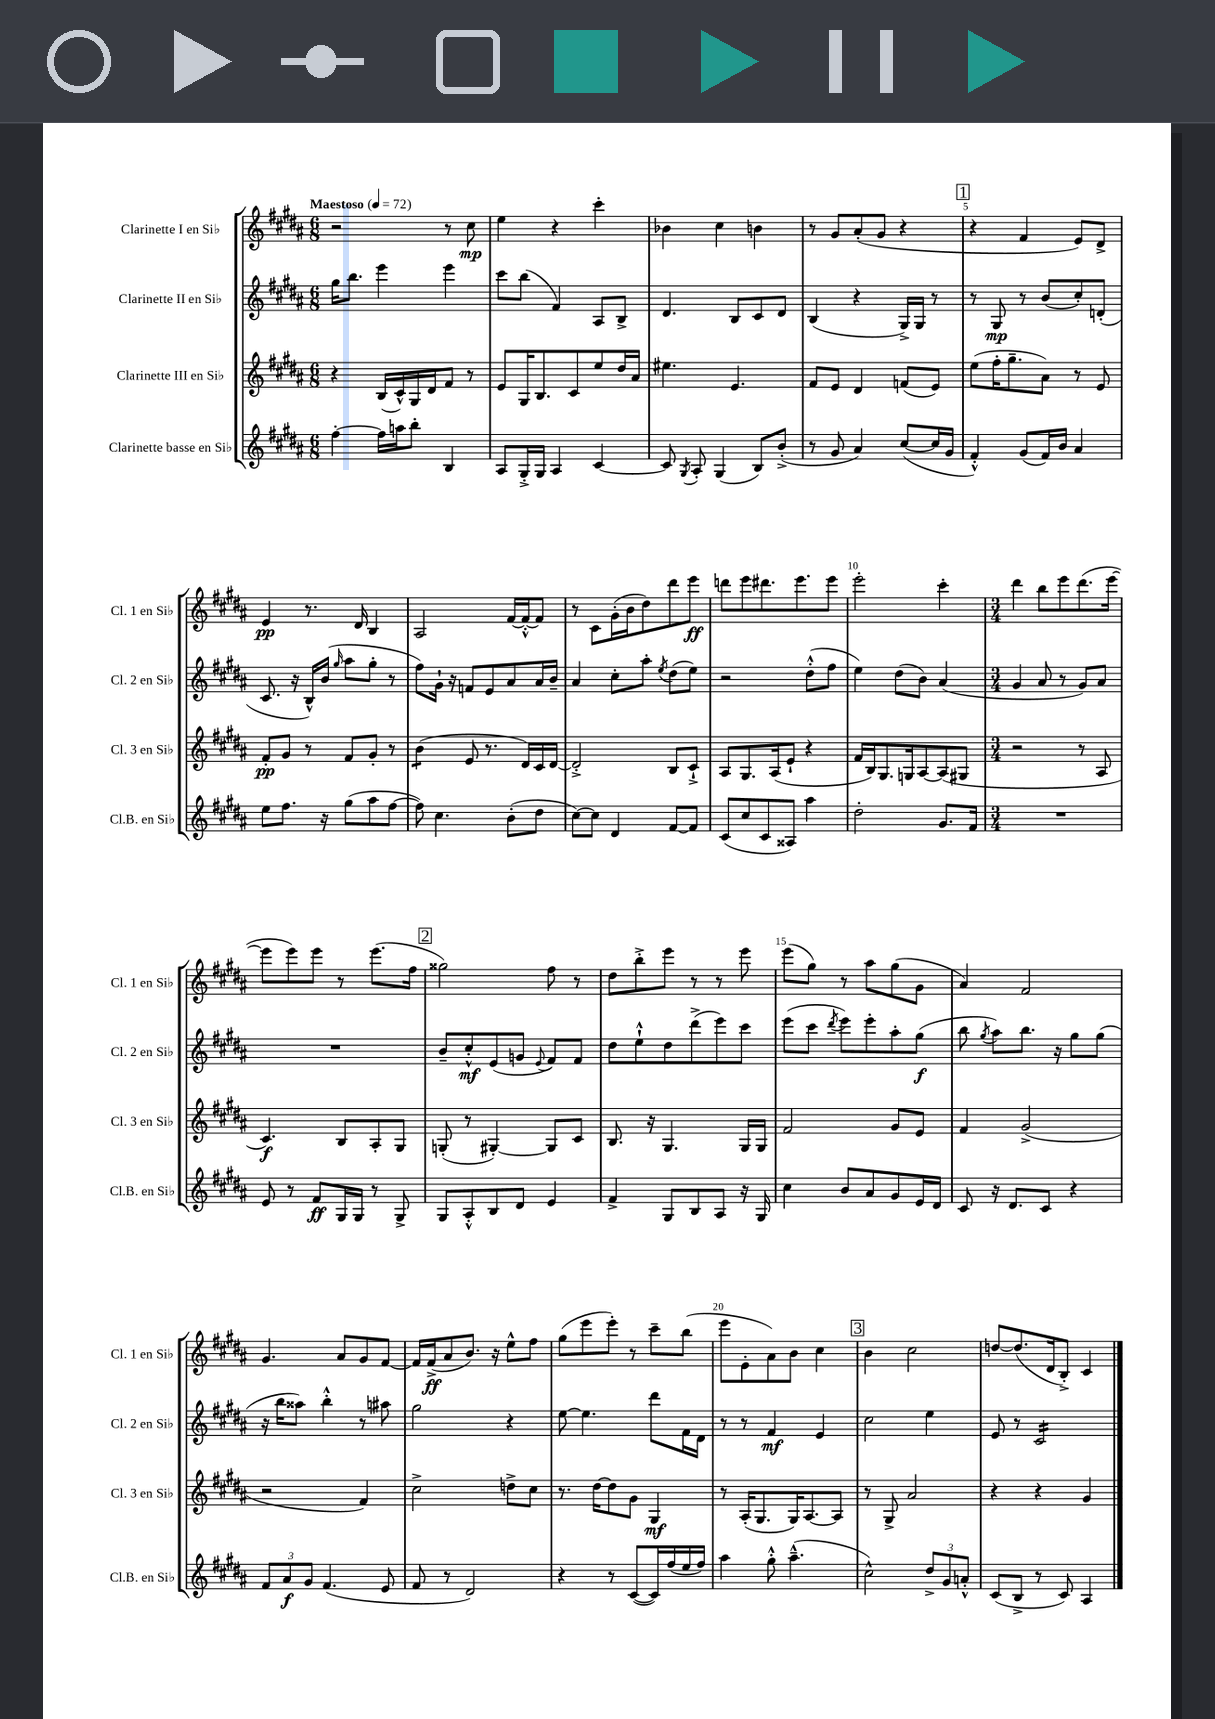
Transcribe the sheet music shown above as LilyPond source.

<<
\new StaffGroup <<
\new Staff = "s0" \with { instrumentName = "Clarinette I en Sib" shortInstrumentName = "Cl. 1 en Sib" } {
    \clef treble \key b \major \numericTimeSignature \time 6/8 \tempo "Maestoso" 4 = 72
    \autoBeamOff r2 r8 cis''8\mp |
    e''4 r4 cis'''4-. |
    bes'4 cis''4 b'4 |
    r8 gis'8[ ais'8-.( gis'8] r4 |
    \mark \markup { \box "1" } r4 fis'4 e'8[) dis'8]-> |
    e'4\pp r8. dis'16 b4 |
    ais2 fis'16[~ fis'16~-.-^ fis'8] |
    r8 cis'8[ gis'16-.( b'16 dis''8) dis'''8 e'''8]\ff |
    d'''8[ e'''8 dis'''8. e'''8. e'''8] |
    e'''2-. cis'''4-. |
    \numericTimeSignature \time 3/4 dis'''4 b''8[ e'''8 dis'''8.( e'''16]~ |
    e'''8[ e'''8) e'''8] r8 e'''8.[( fis''16] |
    \mark \markup { \box "2" } gisis''2) fis''8 r8 |
    dis''8[ b''8-.-> e'''8] r8 r8 e'''8 |
    e'''8[( gis''8]) r8 ais''8[ gis''8( gis'8] |
    ais'4) fis'2 |
    gis'4. ais'8[ gis'8 fis'8]~ |
    fis'16[ fis'16->\ff( ais'8 b'8.]) r16 e''8[-^ fis''8] |
    gis''8[( e'''8 e'''8]-.) r8 cis'''8[-- b''8]( |
    e'''8[ e'8-. ais'8) b'8] cis''4 |
    \mark \markup { \box "3" } b'4 cis''2 |
    d''8[~ d''8.( dis'16 b8]-.->) cis'4 \bar "|." |
}
\new Staff = "s1" \with { instrumentName = "Clarinette II en Sib" shortInstrumentName = "Cl. 2 en Sib" } {
    \clef treble \key b \major \numericTimeSignature \time 6/8
    \autoBeamOff gis''16[ b''8.] e'''4 e'''4 |
    cis'''8[ b''8]( fis'4) ais8[ b8]-> |
    dis'4. b8[ cis'8 dis'8] |
    b4( r4 gis16[->) gis16] r8 |
    \mark \markup { \box "1" } r8 gis8\mp r8 b'8[( cis''8-.) d'8]-.( |
    cis'8. r16 b16[-^) b'16]( \grace { gis''16 } ais''8[ gis''8]-. r8 |
    fis''8[) gis'16]-! r16 f'8[ e'8 ais'8 ais'16 b'16]-- |
    ais'4 cis''8[-. ais''8]-. \acciaccatura { e''8 } dis''8[( e''8]) |
    r2 dis''8[-.-^( fis''8] |
    e''4) dis''8[( b'8]) ais'4( |
    \numericTimeSignature \time 3/4 gis'4 ais'8 r8 gis'8[) ais'8] |
    R2. |
    \mark \markup { \box "2" } b'8[-- cis''8-.-^\mf e'8( g'8] \appoggiatura { e'8 } fis'8[) fis'8] |
    dis''8[ e''8-!-^ dis''8 dis'''8->( e'''8) cis'''8] |
    e'''8[( cis'''8] \acciaccatura { dis'''8 } e'''8[) e'''8-. ais''8-. gis''8]\f( |
    b''8 \acciaccatura { gis''8 } ais''8[) b''8.] r16 gis''8[ gis''8]( |
    r16 b''16[ aisis''8]) b''4-.-^ r8 ais''8 |
    gis''2 r4 |
    e''8~ e''4. dis'''8[ fis'16 dis'16] |
    r8 r8 fis'4\mf e'4 |
    \mark \markup { \box "3" } cis''2 e''4 |
    e'8 r8 cis'2:16 \bar "|." |
}
\new Staff = "s2" \with { instrumentName = "Clarinette III en Sib" shortInstrumentName = "Cl. 3 en Sib" } {
    \clef treble \key b \major \numericTimeSignature \time 6/8
    \autoBeamOff r4 b16[( cis'16-^) gis16 dis'16 fis'8] r8 |
    e'8[ gis16 b8. cis'8 e''8 dis''16 ais'16] |
    eis''4. e'4. |
    fis'8[ e'8] dis'4 f'8[( e'8]) |
    \mark \markup { \box "1" } e''8[( fis''16-. gis''8.-- ais'8]) r8 e'8 |
    fis'8[-.\pp gis'8] r8 fis'8[ gis'8]-. r8 |
    b'4:8( e'8 r8. dis'16[) cis'16 dis'16]~ |
    dis'2-.-> b8[ cis'8]-!-> |
    ais8[ gis8. ais16( e'8]-! r4 |
    fis'16[ b16) gis8. g16 ais8~ ais8( gis8] |
    \numericTimeSignature \time 3/4 r2 r8 ais8 |
    cis'4.\f) b8[ ais8-. gis8] |
    \mark \markup { \box "2" } g8-.( r8 gis4~-.) gis8[ cis'8] |
    b8. r16 gis4. gis16[ gis16] |
    fis'2 gis'8[ e'8] |
    fis'4 gis'2->( |
    r2 fis'4) |
    cis''2-> d''8[-> cis''8] |
    r8. dis''16[~ dis''8 gis'8] gis4\mf |
    r8 ais16[-.( gis8. gis16) ais8.~ ais8] |
    \mark \markup { \box "3" } r8 gis8-> ais'2 |
    r4 r4 gis'4 \bar "|." |
}
\new Staff = "s3" \with { instrumentName = "Clarinette basse en Sib" shortInstrumentName = "Cl.B. en Sib" } {
    \clef treble \key b \major \numericTimeSignature \time 6/8
    \autoBeamOff fis''4~-. fis''16[ a''16 b''8]-. b4 |
    ais8[ gis16-.-> gis16] ais4 cis'4~ |
    cis'8 \acciaccatura { gis8 } ais8-. gis4( b8[) b'8]-.->( |
    r8 gis'8 ais'4) cis''8[~( cis''16 gis'16] |
    \mark \markup { \box "1" } fis'4-.-^) gis'8[( fis'16) b'16] ais'4 |
    e''8[ fis''8.] r16 gis''8[( ais''8 fis''8]~ |
    fis''8) cis''4. b'8[-.( dis''8] |
    cis''8[~) cis''8] dis'4 fis'8[~ fis'8] |
    cis'8[( cis''8 cis'8 aisis8]) ais''4 |
    dis''2-. gis'8.[ fis'16] |
    \numericTimeSignature \time 3/4 R2. |
    e'8 r8 fis'8[\ff gis16 gis16] r8 gis8-> |
    \mark \markup { \box "2" } gis8[ ais8-.-^ b8 dis'8] e'4 |
    fis'4-> gis8[ b8 ais8] r16 gis16 |
    cis''4 b'8[ ais'8 gis'8 e'16 dis'16] |
    cis'8 r16 dis'8.[ cis'8] r4 |
    \tuplet 3/2 { fis'8[ ais'8\f gis'8] } fis'4.( e'8 |
    fis'8 r8 dis'2) |
    r4 r8 cis'8[~( cis'16) fis''16( e''16 fis''16]) |
    ais''4 gis''8-.-^ ais''4.---^( |
    \mark \markup { \box "3" } cis''2-^) \tuplet 3/2 { dis''8[-> gis'8 a'8]-.-^ } |
    cis'8[( b8]-> r8 cis'8) ais4 \bar "|." |
}
>>
>>
\layout { \context { \Score \override BarNumber.break-visibility = ##(#f #t #t) barNumberVisibility = #(every-nth-bar-number-visible 5) } }
